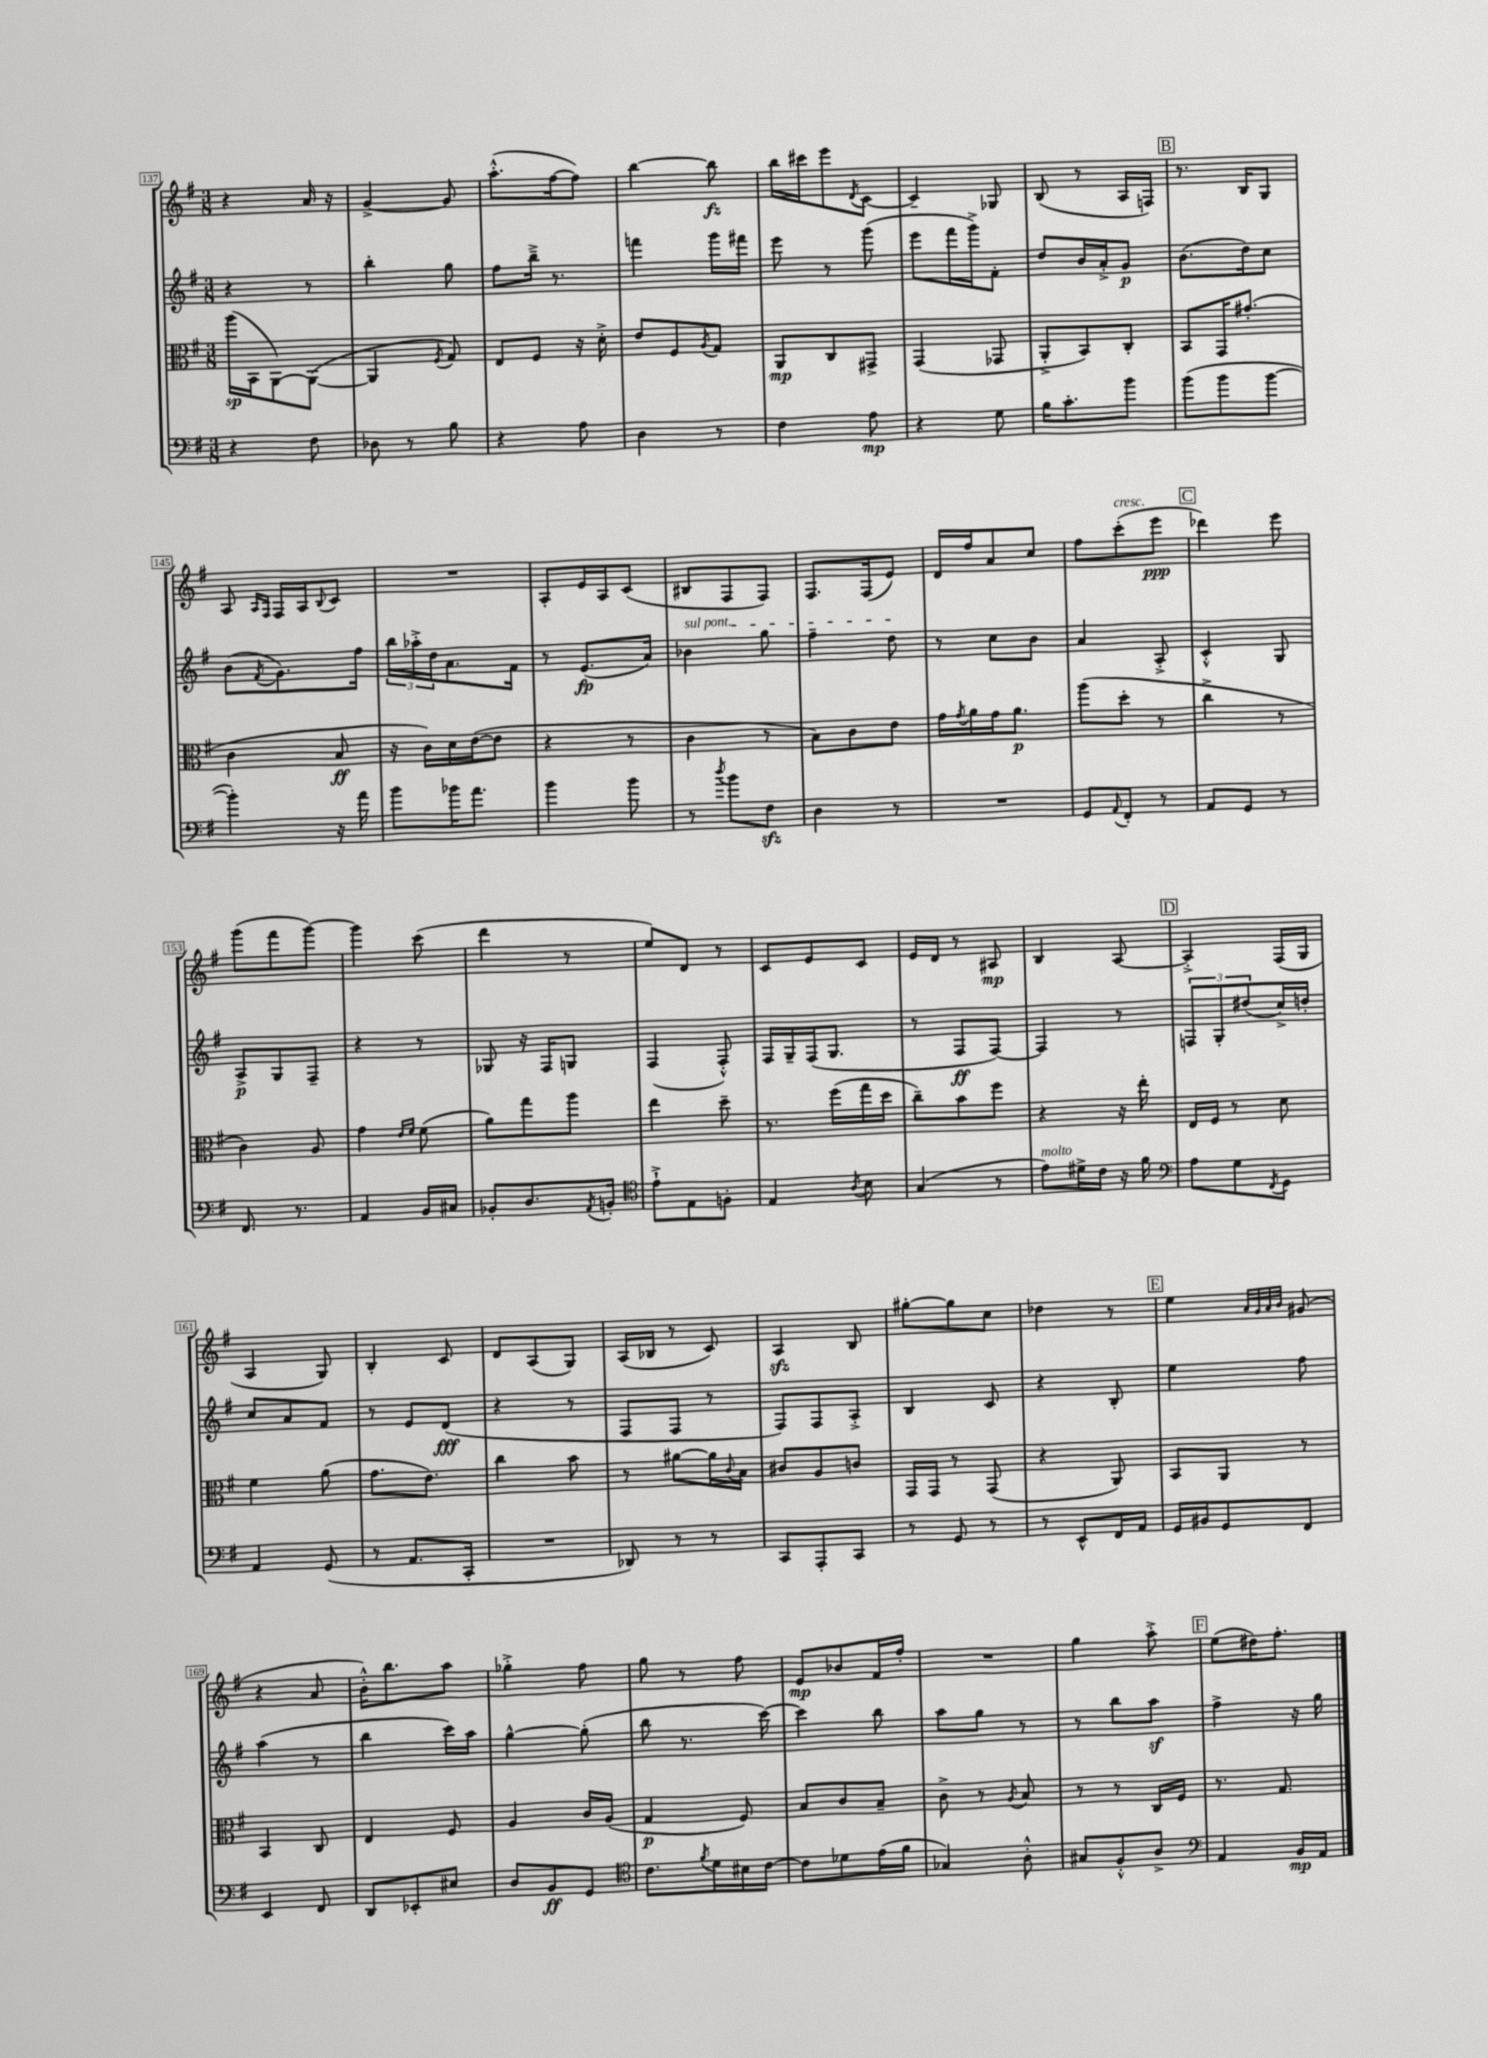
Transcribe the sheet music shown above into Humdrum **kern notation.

**kern	**kern	**kern	**kern
*staff4	*staff3	*staff2	*staff1
*clefF4	*clefC3	*clefG2	*clefG2
*k[f#]	*k[f#]	*k[f#]	*k[f#]
*M3/8	*M3/8	*M3/8	*M3/8
4r	(16aa	4r	4r
.	16BB	.	.
.	[8AA)	.	.
8F#	(8AA_	8r	16a
.	.	.	16r
=	=	=	=
8D-	4AA]	4bb'	[4g^
8r	.	.	.
.	8qF#	.	.
8B	8G)	8gg	8g]
=	=	=	=
4r	8E	8ff#	(8.aa'^^
.	8F#	16bb~^	.
.	.	8.r	[16ff#
8A	16r	.	8ff#])
.	16d'^	.	.
=	=	=	=
4D	8e	4fff	[4bb
.	8F#	.	.
.	8qA	.	.
8r	8G	16ggg	8bb]
.	.	16fff#	.
=	=	=	=
4F#	8AA	8eee	16bb
.	.	.	16ccc#
.	8C	8r	8eee
.	.	.	8qd
8A	8GG#^	(8ggg	[8c
=	=	=	=
4r	(4GG	8eee	4c~]
.	.	16fff#	.
.	.	16ggg^)	.
8G	8GG-	8f#'	8G-
=	=	=	=
16B	8AA'^	8dd	(8B
8.c'	.	.	.
.	8BB)	16b	8r
.	.	16a'^	.
8b	8C'	8g	16A
.	.	.	16F)
=	=	=	=
(8b	8BB	(8.b	8.r
8b	16GG	.	.
.	(8.g#'	16dd)	16B
[8b	.	8cc	8G
=	=	=	=
4b'])	4c	(8b	8A
.	.	.	16qqA
.	.	8qf#	16qqF#
.	.	8.g)	16F#
.	.	.	16A
.	.	.	8qqB
16r	8B	.	8c
16a	.	16ff#	.
=	=	=	=
8b	16r	24bb	4.r
.	.	24aa-'^	.
.	16c)	.	.
.	.	24dd	.
16b-	16d	8.a	.
8.a	([16e	.	.
.	8e]	.	.
.	.	16f#	.
=	=	=	=
4b	4r	8r	8A'
.	.	(8.e	16e
.	.	.	16A
8b	8r	.	(8c
.	.	16a)	.
=	=	=	=
8r	4c	4b-	8B#
8qdd	.	.	.
8b	.	.	8F#
8F#	8r	8gg	8F#)
=	=	=	=
4D	8B)	4ff#~	8.F#
.	8c	.	.
.	.	.	(16F#
8r	8e	8dd	8e)
=	=	=	=
4.r	16g	8r	16d
.	8qg	.	.
.	16a	.	16ff#
.	16g	8cc	8a
.	8.a	.	.
.	.	8b	8cc
=	=	=	=
8GG	(8aa	4a	8ff#
8qqAA	.	.	.
8FF#'	8dd'	.	(8ccc'
8r	8r	8A'^	8eee
=	=	=	=
8AA	4cc^	4c'^^	4ddd-)
8GG	.	.	.
8r	8r	8G	8eee
=	=	=	=
8.FF#	4c)	8A^	(8ggg
.	.	8G	8fff#
8.r	.	.	.
.	8A	8F#~	[8ggg)
=	=	=	=
4AA	4g	4r	4ggg]
.	16qqe	.	.
.	16qqf#	.	.
16BB	(8f#	8r	(8ccc
16C#	.	.	.
=	=	=	=
8BB-'	8a)	8G-	4ddd
8.D	8gg	16r	.
.	.	16F#	.
.	8aa	8G	8r
8qAA	.	.	.
16BB'	.	.	.
=	=	=	=
*clefC4	*	*	*
8e`^	4ee	(4F#	8ee)
8E	.	.	8d
8F'	8dd~	8F#'^^)	8r
=	=	=	=
4E	8.r	16F#	8c
.	.	16G~	.
.	.	(16F#	8e
.	(16ff#	8.G	.
8qA	.	.	.
8B	16gg	.	8c
.	16dd	.	.
=	=	=	=
(4G	8cc~)	8r	16e
.	.	.	16d
.	8b	8F#	8r
8r	8ff#	[8F#)	8A#
=	=	=	=
8e)	4r	4F#]	4B
16d#^	.	.	.
16c	.	.	.
16r	16r	8r	[8A
16f#	16ee'	.	.
=	=	=	=
*clefF4	*	*	*
8A	16E	12F	4A'^]
.	16F#	.	.
.	.	12G'	.
8G	8r	.	.
.	.	(12dd#	.
8qFF#	.	.	.
8GG	8d	16cc^)	(16F#
.	.	16dd'	16G
=	=	=	=
4AA	4f#	8cc	4A
.	.	8a	.
(8GG	(8a	8f#	8G)
=	=	=	=
8r	8.g	8r	4B'
8.AA	.	8e	.
.	8.e)	.	.
.	.	(8d	8c
16CC'	.	.	.
=	=	=	=
4.r	4cc	4r	8d
.	.	.	(8A
.	8b	8r	8G)
=	=	=	=
8DD-)	8r	8F#	(16A
.	.	.	16B-
8r	[8a#	8F#	8r
8r	16a#]	8r	8c)
.	8qqc	.	.
.	16B	.	.
=	=	=	=
8CC	8c#	8F#)	4A
8AAA'	8A	8F#	.
8CC	8c	8A'^	8B
=	=	=	=
8r	16GG	4B	[8gg#'
.	16GG	.	.
8GG	8r	.	8gg#]
8r	(8GG	8c	8cc
=	=	=	=
8r	4r	4r	4dd-
8EE^^	.	.	.
16FF#	8AA)	8B'	8r
16AA	.	.	.
=	=	=	=
16GG	8BB	4ee	4ee
16BB#	.	.	.
8GG	8AA	.	.
.	.	.	32qqa
.	.	.	32qqg
.	.	.	32qqa
.	.	.	32qqb
8FF#	8r	8ff#	(8g#
=	=	=	=
4EE	4BB	(4aa	4r
8FF#	8C	8r	8a
=	=	=	=
8DD	4E	4bb	16b'^^)
.	.	.	8.bb
8EE-'	.	.	.
8E#	8F#	16ccc)	8aa
.	.	16aa	.
=	=	=	=
8D	4A	[4gg^^	4gg-'^
8BB	.	.	.
8GG	16c	(8gg']	8ff#
.	(16A	.	.
=	=	=	=
*clefC4	*	*	*
8.c	4G	8bb	8gg
.	.	8.r	8r
8qf#	.	.	.
16d	.	.	.
16B#	8F#)	.	8ff#
[16c	.	[16ccc)	.
=	=	=	=
8c]	8B	4ccc]	8e
8d-	8c	.	8b-
(16e	8B~	8bb	16f#
16f#	.	.	16ff#'
=	=	=	=
4G-)	8c^	8aa	4.r
.	8r	8gg	.
.	8qA	.	.
8A'^^	8B	8r	.
=	=	=	=
8G#	8r	8r	4gg
8F#'^^	8r	8bb	.
8A^	16C	8aa	8aa'^
.	16F#	.	.
=	=	=	=
*clefF4	*	*	*
4AA	8.r	4ff#^	(8ee
.	.	.	16dd#)
.	8.G	.	8.ff#'
16BB	.	16r	.
16AA	.	16gg	.
==	==	==	==
*-	*-	*-	*-
